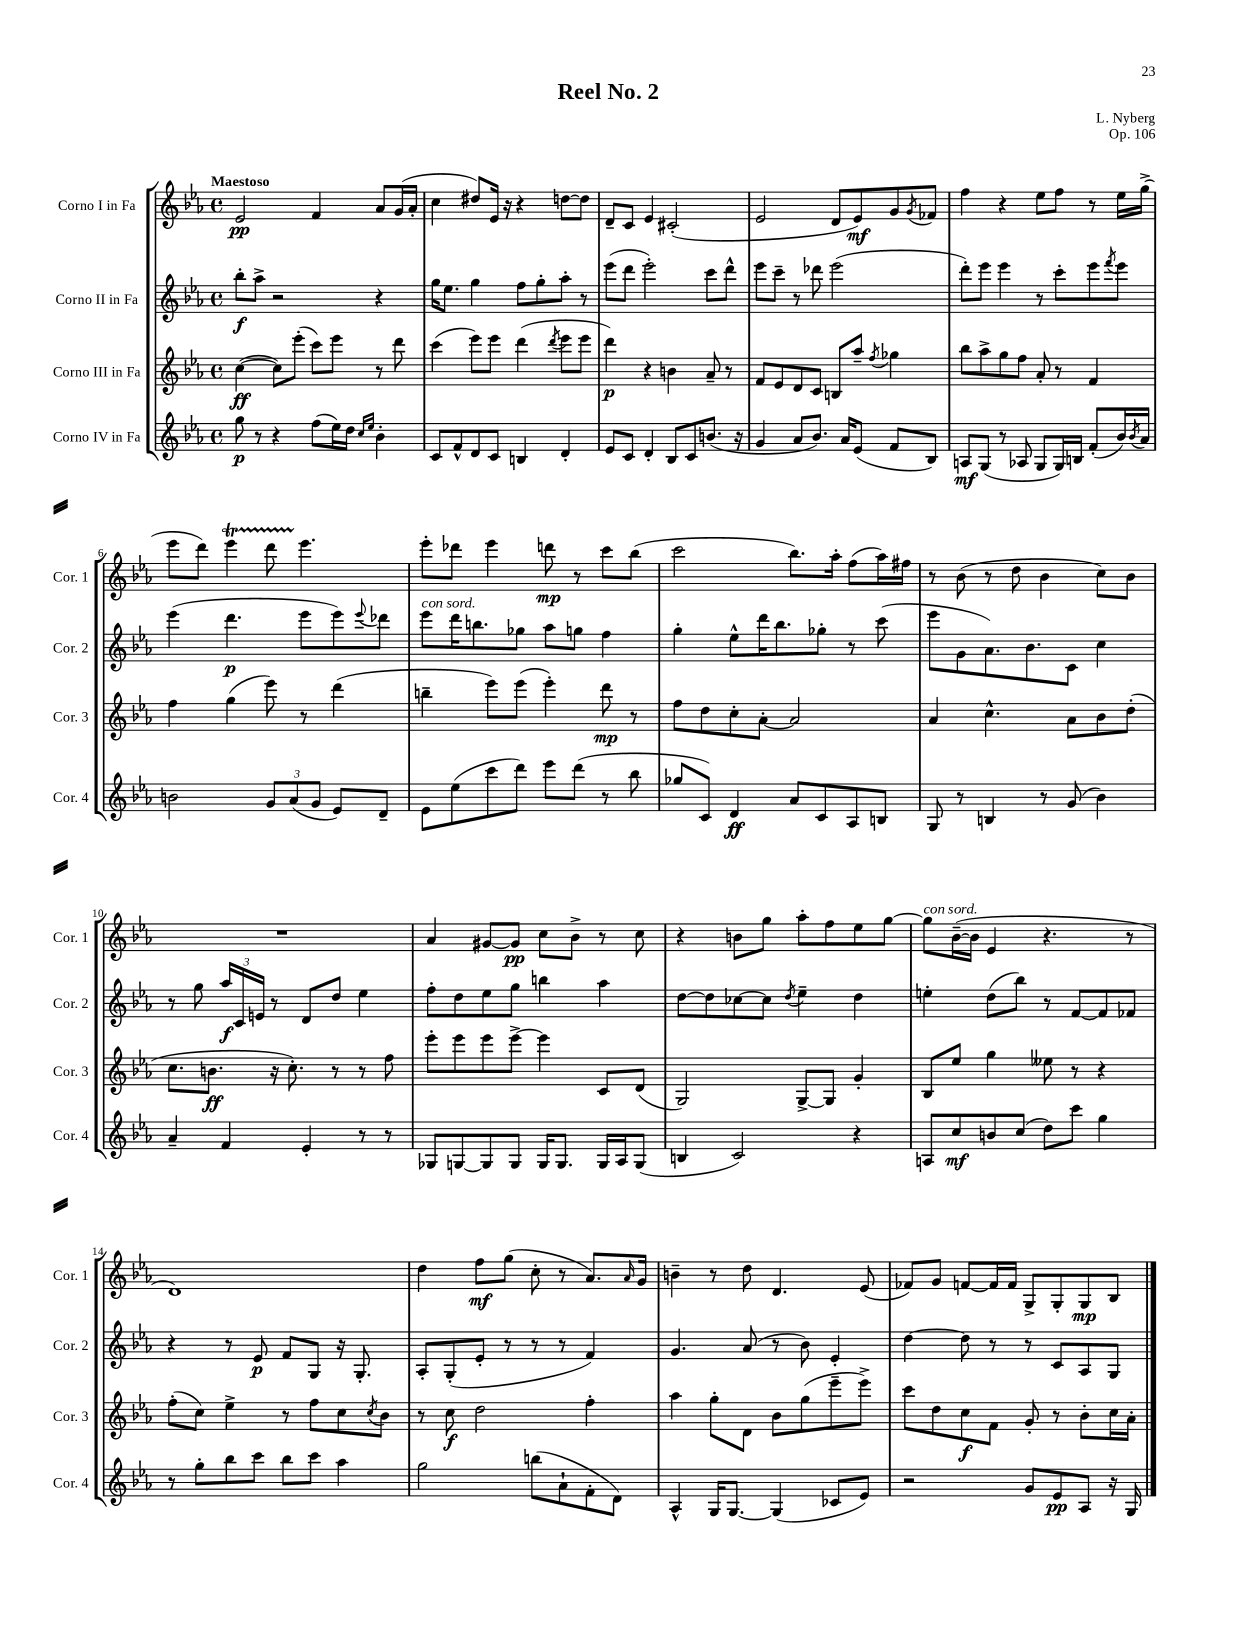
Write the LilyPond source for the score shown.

\header { title = "Reel No. 2" composer = "L. Nyberg" opus = "Op. 106" }
<<
\new StaffGroup <<
\new Staff = "s0" \with { instrumentName = "Corno I in Fa" shortInstrumentName = "Cor. 1" } {
    \clef treble \key ees \major \defaultTimeSignature \time 4/4 \tempo "Maestoso"
    ees'2\pp f'4 aes'8 g'16( aes'16-. |
    c''4 dis''8) ees'16 r16 r4 d''8~ d''8 |
    d'8-- c'8 ees'4 cis'2-.( |
    ees'2 d'8 ees'8\mf) g'8 \acciaccatura { g'8 } fes'8 |
    f''4 r4 ees''8 f''8 r8 ees''16 g''16->( |
    ees'''8 d'''8) ees'''4\startTrillSpan d'''8 ees'''4.\stopTrillSpan |
    ees'''8-. des'''8 ees'''4 d'''8\mp r8 c'''8 bes''8( |
    c'''2 bes''8.) aes''16-. f''8( aes''16) fis''16 |
    r8 bes'8( r8 d''8 bes'4 c''8) bes'8 |
    R1 |
    aes'4 gis'8~ gis'8\pp c''8 bes'8-> r8 c''8 |
    r4 b'8 g''8 aes''8-. f''8 ees''8 g''8~ |
    g''8^\markup { \italic "con sord." } bes'16~--( bes'16 ees'4 r4. r8 |
    d'1) |
    d''4 f''8\mf g''8( c''8-. r8 aes'8.) \grace { aes'16 } g'16 |
    b'4-- r8 d''8 d'4. ees'8( |
    fes'8) g'8 f'8~ f'16 f'16 g8-> g8-. g8\mp bes8 \bar "|." |
}
\new Staff = "s1" \with { instrumentName = "Corno II in Fa" shortInstrumentName = "Cor. 2" } {
    \clef treble \key ees \major \defaultTimeSignature \time 4/4
    bes''8-.\f aes''8-> r2 r4 |
    g''16 ees''8. g''4 f''8 g''8-. aes''8-. r8 |
    ees'''8( d'''8 ees'''2-.) c'''8 d'''8-^ |
    ees'''8 c'''8-- r8 des'''8 ees'''2( |
    d'''8-.) ees'''8 ees'''4 r8 c'''8-. ees'''8 \acciaccatura { f'''8 } ees'''8 |
    ees'''4( d'''4.\p ees'''8 ees'''8) \appoggiatura { ees'''8 } des'''8 |
    ees'''8^\markup { \italic "con sord." } d'''16 b''8. ges''8 aes''8 g''8 f''4 |
    g''4-. ees''8-^ d'''16 bes''8. ges''8-. r8 c'''8( |
    ees'''8 g'8 aes'8.) bes'8. c'8 c''4 |
    r8 g''8 \tuplet 3/2 { aes''16\f c'16 e'16 } r8 d'8 d''8 ees''4 |
    f''8-. d''8 ees''8 g''8 b''4 aes''4 |
    d''8~ d''8 ces''8~ ces''8 \acciaccatura { d''8 } ees''4-- d''4 |
    e''4-. d''8( bes''8) r8 f'8~ f'8 fes'8 |
    r4 r8 ees'8\p f'8 g8 r16 g8.-. |
    aes8-. g8-.( ees'8-. r8 r8 r8 f'4) |
    g'4. aes'8( r8 bes'8) ees'4-. |
    d''4~ d''8 r8 r8 c'8 aes8 g8 \bar "|." |
}
\new Staff = "s2" \with { instrumentName = "Corno III in Fa" shortInstrumentName = "Cor. 3" } {
    \clef treble \key ees \major \defaultTimeSignature \time 4/4
    c''4~\ff( c''8) ees'''8-.( c'''8) ees'''8 r8 d'''8 |
    c'''4( ees'''8) ees'''8 d'''4( \acciaccatura { d'''8 } ees'''8 ees'''8 |
    d'''4\p) r4 b'4 aes'8-- r8 |
    f'8 ees'8 d'8 c'8 b8 aes''8-- \acciaccatura { f''8 } ges''4 |
    bes''8 aes''8-> g''8 f''8 aes'8-. r8 f'4 |
    f''4 g''4( ees'''8) r8 d'''4( |
    b''4-- ees'''8) ees'''8( ees'''4-.) d'''8\mp r8 |
    f''8 d''8 c''8-. aes'8~-. aes'2 |
    aes'4 c''4.-^ aes'8 bes'8 d''8-.( |
    c''8. b'8.\ff r16 c''8.-.) r8 r8 f''8 |
    ees'''8-. ees'''8 ees'''8 ees'''8~-> ees'''4 c'8 d'8( |
    g2) g8~-> g8 g'4-. |
    bes8 ees''8 g''4 eeses''8 r8 r4 |
    f''8-.( c''8) ees''4-> r8 f''8 c''8 \acciaccatura { c''8 } bes'8 |
    r8 c''8\f d''2 f''4-. |
    aes''4 g''8-. d'8 bes'8 g''8( ees'''8-- ees'''8->) |
    c'''8 d''8 c''8\f f'8 g'8-. r8 bes'8-. c''16 aes'16-. \bar "|." |
}
\new Staff = "s3" \with { instrumentName = "Corno IV in Fa" shortInstrumentName = "Cor. 4" } {
    \clef treble \key ees \major \defaultTimeSignature \time 4/4
    g''8\p r8 r4 f''8( ees''16) d''16 \grace { c''16 ees''16 } bes'4-. |
    c'8 f'8-^ d'8 c'8 b4 d'4-. |
    ees'8 c'8 d'4-. bes8 c'8 b'8.( r16 |
    g'4 aes'8 bes'8.) aes'16 ees'8( f'8 bes8) |
    a8\mf g8( r8 aes8 g8 g16) b16 f'8-.( bes'16) \acciaccatura { bes'8 } aes'16 |
    b'2 \tuplet 3/2 { g'8 aes'8( g'8 } ees'8) d'8-- |
    ees'8 ees''8( c'''8 d'''8) ees'''8 d'''8( r8 bes''8 |
    ges''8 c'8) d'4\ff aes'8 c'8 aes8 b8 |
    g8 r8 b4 r8 g'8( bes'4) |
    aes'4-- f'4 ees'4-. r8 r8 |
    ges8 g8~ g8 g8 g16 g8. g16 aes16 g8( |
    b4 c'2) r4 |
    a8 c''8\mf b'8 c''8( d''8) c'''8 g''4 |
    r8 g''8-. bes''8 c'''8 bes''8 c'''8 aes''4 |
    g''2 b''8( aes'8-! f'8-. d'8) |
    aes4-^ g16 g8.~ g4( ces'8 ees'8) |
    r2 g'8 ees'8\pp aes8 r16 g16 \bar "|." |
}
>>
>>
